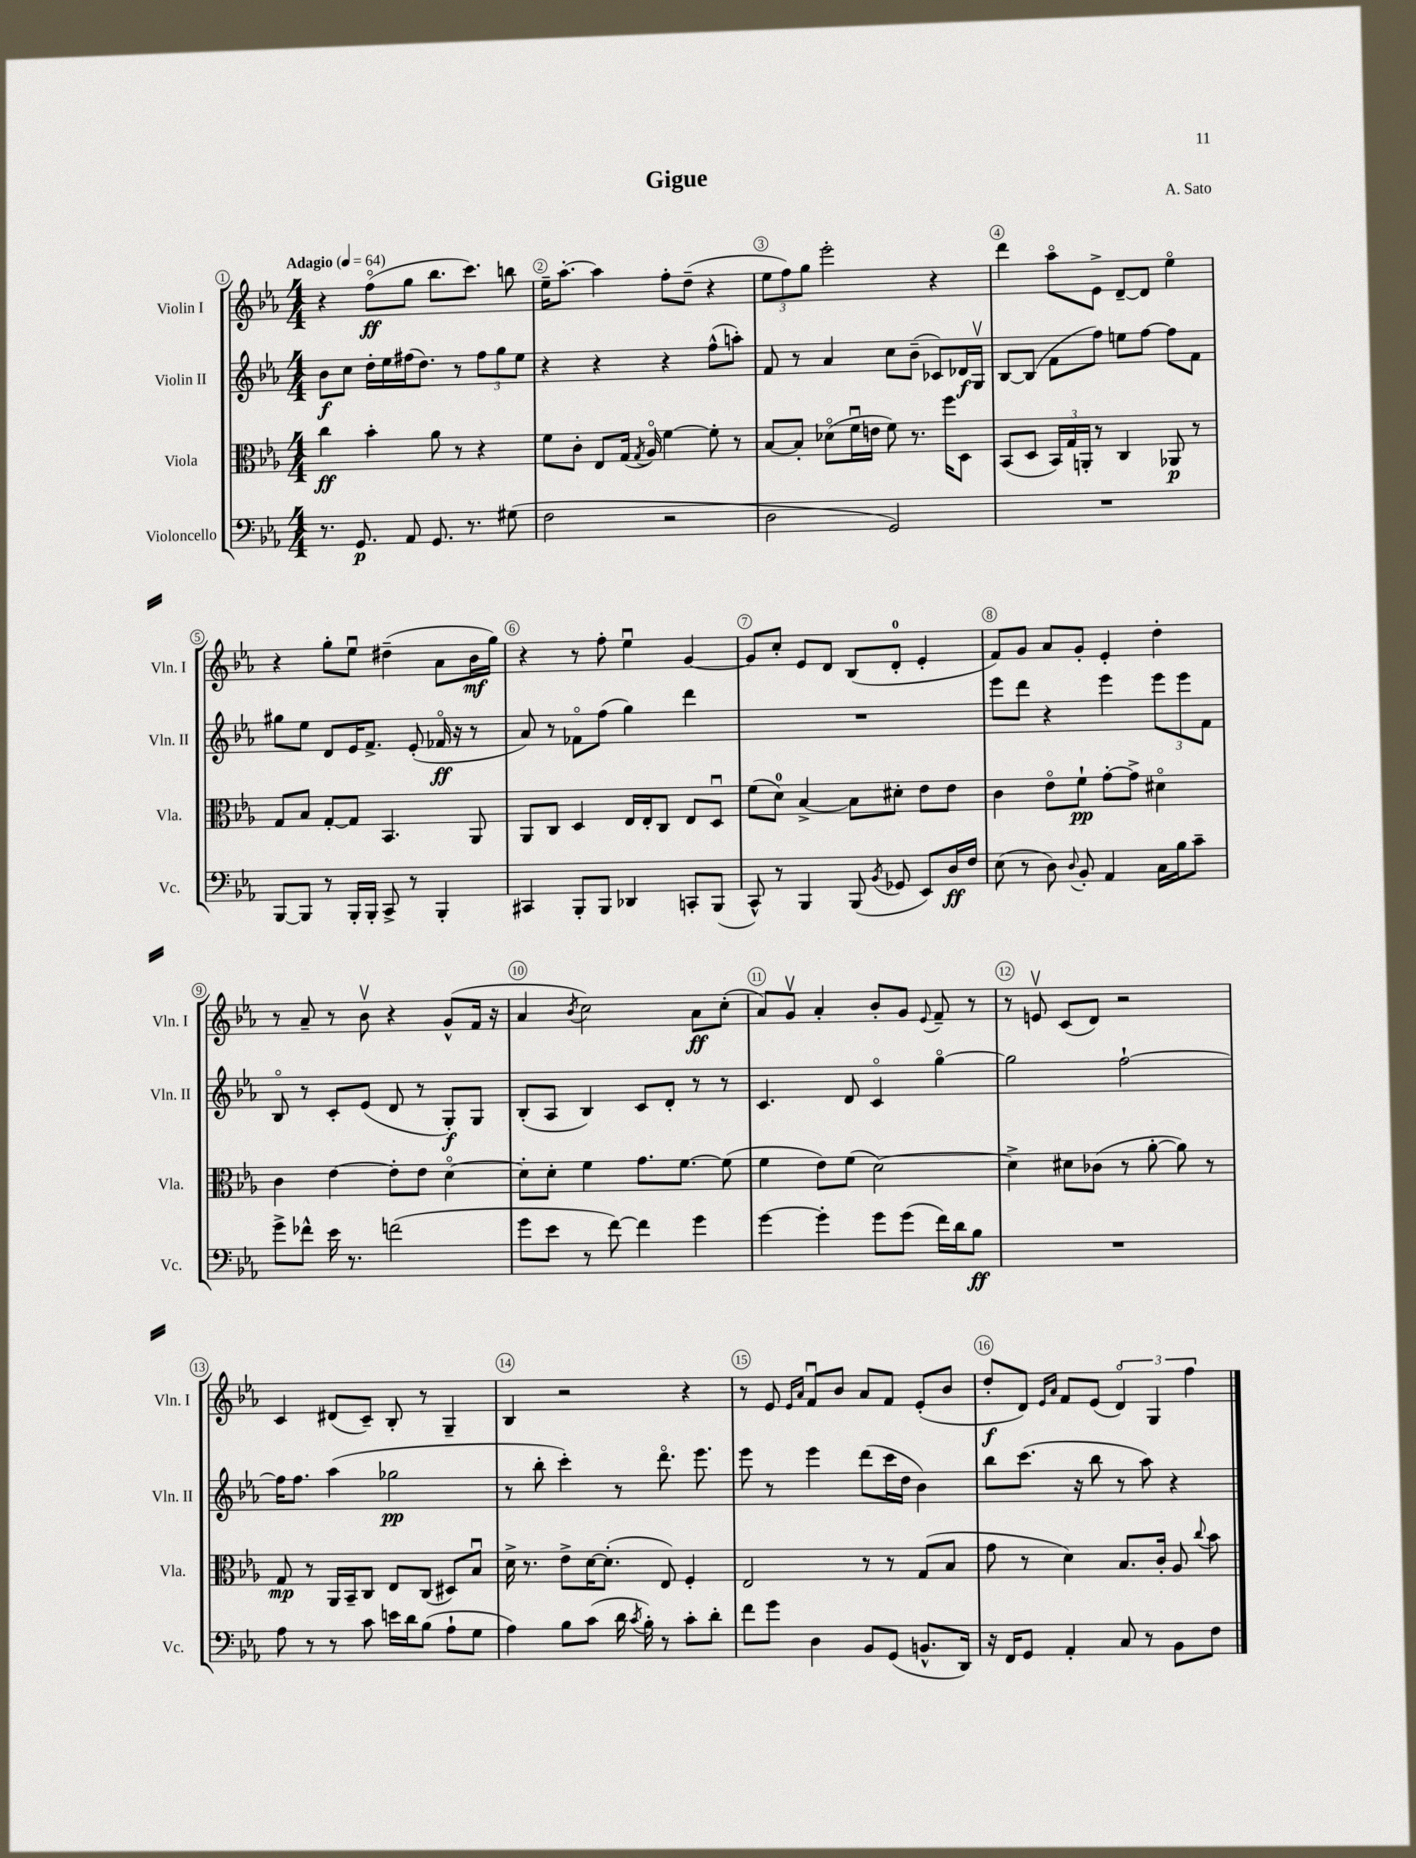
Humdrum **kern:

**kern	**dynam	**kern	**dynam	**kern	**dynam	**kern	**dynam
*part4	*part4	*part3	*part3	*part2	*part2	*part1	*part1
*staff4	*staff4	*staff3	*staff3	*staff2	*staff2	*staff1	*staff1
*I"Violoncello	*	*I"Viola	*	*I"Violin II	*	*I"Violin I	*
*I'Vc.	*	*I'Vla.	*	*I'Vln. II	*	*I'Vln. I	*
*clefF4	*	*clefC3	*	*clefG2	*	*clefG2	*
*k[b-e-a-]	*	*k[b-e-a-]	*	*k[b-e-a-]	*	*k[b-e-a-]	*
*M4/4	*	*M4/4	*	*M4/4	*	*M4/4	*
*MM64	*	*MM64	*	*MM64	*	*MM64	*
=1	=1	=1	=1	=1	=1	=1	=1
!	!	!	!	!	!	!LO:TX:a:B:t=Adagio	!
8.r	.	4cc\	ff	8b-\L	f	4r	.
.	.	.	.	8cc\J	.	.	.
8.GG/	p	.	.	.	.	.	.
.	.	4b-'\	.	16dd'\LL	.	(8ff\L	ff
.	.	.	.	16ee-\	.	.	.
8AA-/	.	.	.	(16ff#X\J	.	8gg\J	.
.	.	.	.	8.dd\J)	.	.	.
8.GG/	.	8a-\	.	.	.	8.bb-\L	.
.	.	8r	.	8r	.	.	.
8.r	.	.	.	.	.	8.ccc\J)	.
.	.	4r	.	12ff#\L	.	.	.
.	.	.	.	12gg\	.	.	.
(8G#X\	.	.	.	.	.	8bbn\	.
.	.	.	.	12ee-\J	.	.	.
=2	=2	=2	=2	=2	=2	=2	=2
2F\	.	8f\L	.	4r	.	16ee-~\KL	.
.	.	.	.	.	.	[8.aa-'\J	.
.	.	8c'\J	.	.	.	.	.
.	.	8E-/L	.	4r	.	4aa-\]	.
.	.	(16G/Jk	.	.	.	.	.
.	.	8qG/	.	.	.	.	.
.	.	16A-/)	.	.	.	.	.
2r	.	[4f\	.	4r	.	8ff'\L	.
.	.	.	.	.	.	(8dd~\J	.
.	.	8f'\]	.	(8ff^^\L	.	4r	.
.	.	8r	.	8aan'\J)	.	.	.
=3	=3	=3	=3	=3	=3	=3	=3
2D\	.	[8B-/L	.	8f/	.	12ee-\L	.
.	.	.	.	.	.	12ff\)	.
.	.	8B-'/J]	.	8r	.	.	.
.	.	.	.	.	.	12gg\J	.
.	.	(8d-X\L	.	4a-/	.	2eee-'\	.
.	.	16fu\L	.	.	.	.	.
.	.	16en\JJ	.	.	.	.	.
2GG/)	.	8f\)	.	8cc\L	.	.	.
.	.	8.r	.	(8b-~\J	.	.	.
.	.	.	.	8c-X/L)	.	4r	.
.	.	16ff\KL	.	.	.	.	.
.	.	8D\J	.	16d-X/L	f	.	.
.	.	.	.	16Gv/JJ	.	.	.
=4	=4	=4	=4	=4	=4	=4	=4
1r	.	(8BB-/L	.	[8B-/L	.	4ddd\	.
.	.	8D/J	.	(8B-/J]	.	.	.
.	.	24BB-/LL)	.	8f\L	.	8aa-\L	.
.	.	24G/	.	.	.	.	.
.	.	24AAn'/JJ	.	.	.	.	.
.	.	8r	.	8ff\J)	.	8e-^\J	.
.	.	4C/	.	8een\L	.	[8d~/L	.
.	.	.	.	[8ff\J	.	8d/J]	.
.	.	8AA-X/	p	8ff\L]	.	4ee-\	.
.	.	8r	.	8f\J	.	.	.
!!LO:LB:g=z
=5	=5	=5	=5	=5	=5	=5	=5
[8BBB-/L	.	8G/L	.	8gg#X\L	.	4r	.
8BBB-/J]	.	8B-/J	.	8ee-\J	.	.	.
8r	.	[8G'/L	.	8d/L	.	8gg'\L	.
16BBB-'/LL	.	8G/J]	.	16e-/K	.	8ee-u\J	.
16BBB-'/JJ	.	.	.	8.f^/J	.	.	.
8CC^/	.	4.BB-/	.	.	.	(4dd#X~\	.
8r	.	.	.	(8e-'/	.	.	.
4BBB-'/	.	.	.	16f-X/	ff	8a-\L	.
.	.	.	.	16r	.	.	.
.	.	8AA-/	.	8r	.	16b-\L	mf
.	.	.	.	.	.	16gg\JJ)	.
=6	=6	=6	=6	=6	=6	=6	=6
4CC#X/	.	8AA-/L	.	8a-/)	.	4r	.
.	.	8C/J	.	8r	.	.	.
8BBB-'/L	.	4D/	.	8f-X\L	.	8r	.
8BBB-/J	.	.	.	(8ff\J	.	8ff'\	.
4DD-X/	.	16E-/LL	.	4gg\)	.	4ee-u\	.
.	.	16E-'/J	.	.	.	.	.
.	.	8C/J	.	.	.	.	.
8CCn'/L	.	8E-/L	.	4ddd\	.	[4g/	.
(8BBB-/J	.	8Du/J	.	.	.	.	.
=7	=7	=7	=7	=7	=7	=7	=7
8CC^^/)	.	(8f\L	.	1r	.	8g/L]	.
8r	.	8d\J)	.	.	.	8cc'/J	.
4BBB-/	.	[4B-^/	.	.	.	8e-/L	.
.	.	.	.	.	.	8d/J	.
(8BBB-/	.	8B-\L]	.	.	.	(8B-/L	.
8qBB-/	.	.	.	.	.	.	.
8GG-X/	.	8d#X'\J	.	.	.	8d'/J	.
8EE-/L)	.	8e-\L	.	.	.	4e-'/	.
16D/L	ff	8e-\J	.	.	.	.	.
16F/JJ	.	.	.	.	.	.	.
=8	=8	=8	=8	=8	=8	=8	=8
(8E-\	.	4c\	.	8eee-\L	.	8f/L)	.
8r	.	.	.	8ddd\J	.	8g/J	.
8D\)	.	8e-\L	.	4r	.	8a-/L	.
8qqD/	.	.	.	.	.	.	.
8BB-'/	.	8f`\J	pp	.	.	8g'/J	.
4AA-/	.	[8g'\L	.	4eee-\	.	4e-'/	.
.	.	8g^\J]	.	.	.	.	.
16C\LL	.	4d#X\	.	12eee-\L	.	4dd'\	.
16B-\J	.	.	.	.	.	.	.
.	.	.	.	12eee-\	.	.	.
8c~\J	.	.	.	.	.	.	.
.	.	.	.	12f\J	.	.	.
!!LO:LB:g=z
=9	=9	=9	=9	=9	=9	=9	=9
8g^\L	.	4c\	.	8B-/	.	8r	.
8f-X^^\J	.	.	.	8r	.	8a-~/	.
16e-\	.	[4e-\	.	8c'/L	.	8r	.
8.r	.	.	.	.	.	.	.
.	.	.	.	(8e-/J	.	8b-v\	.
(2fn\	.	8e-'\L]	.	8d/	.	4r	.
.	.	8e-\J	.	8r	.	.	.
.	.	[4d\	.	8G'/L)	f	(8g^^/L	.
.	.	.	.	8G/J	.	16f/Jk	.
.	.	.	.	.	.	16r	.
=10	=10	=10	=10	=10	=10	=10	=10
8g\L	.	8d'\L]	.	(8B-'/L	.	4a-/	.
8e-\J	.	8d'\J	.	8A-/J	.	.	.
.	.	.	.	.	.	8qb-/	.
8r	.	4f\	.	4B-/)	.	2cc\)	.
[8f\)	.	.	.	.	.	.	.
4f\]	.	8.g\L	.	8c/L	.	.	.
.	.	.	.	8d'/J	.	.	.
.	.	[8.f\J	.	.	.	.	.
4g\	.	.	.	8r	.	8a-\L	ff
.	.	(8f\]	.	8r	.	(8cc'\J	.
=11	=11	=11	=11	=11	=11	=11	=11
[4g\	.	4f\	.	4.c/	.	8a-/L)	.
.	.	.	.	.	.	8gv/J	.
4g'\]	.	8e-\L)	.	.	.	4a-'/	.
.	.	(8f\J	.	8d/	.	.	.
8g\L	.	[2d\)	.	4c/	.	8b-'/L	.
(8g\J	.	.	.	.	.	8g/J	.
.	.	.	.	.	.	8qqe-/	.
16f\LL)	.	.	.	[4gg\	.	8f~/	.
16d\J	.	.	.	.	.	.	.
8B-\J	ff	.	.	.	.	8r	.
=12	=12	=12	=12	=12	=12	=12	=12
1r	.	4d^\]	.	2gg\]	.	8r	.
.	.	.	.	.	.	8env/	.
.	.	8d#X\L	.	.	.	(8c/L	.
.	.	(8c-X\J	.	.	.	8d/J)	.
.	.	8r	.	[2ff`\	.	2r	.
.	.	[8a-'\	.	.	.	.	.
.	.	8a-\])	.	.	.	.	.
.	.	8r	.	.	.	.	.
!!LO:LB:g=z
=13	=13	=13	=13	=13	=13	=13	=13
8A-\	.	8G/	mp	16ff\KL]	.	4c/	.
.	.	.	.	8.ff\J	.	.	.
8r	.	8r	.	.	.	.	.
8r	.	16AA-/LL	.	(4aa-\	.	(8d#X/L	.
.	.	16BB-~/J	.	.	.	.	.
8c\	.	8C/J	.	.	.	8c~/J)	.
16en\LL	.	8E-/L	.	2gg-X\	pp	8B-'/	.
16d\J	.	.	.	.	.	.	.
(8B-\J	.	(8C/J	.	.	.	8r	.
8A-`\L	.	8D#X/L)	.	.	.	4G~/	.
8G\J	.	8B-u/J	.	.	.	.	.
=14	=14	=14	=14	=14	=14	=14	=14
4A-\)	.	16d^\	.	8r	.	4B-/	.
.	.	8.r	.	.	.	.	.
.	.	.	.	8bb-'\	.	.	.
8B-\L	.	8e-^\L	.	4ccc'\)	.	2r	.
(8c\J	.	[16d\K	.	.	.	.	.
.	.	(8.d'\J]	.	.	.	.	.
16d\	.	.	.	8r	.	.	.
8qc/	.	.	.	.	.	.	.
16B-'\)	.	.	.	.	.	.	.
8r	.	8E-/)	.	8.ddd\	.	.	.
8c'\L	.	4F'/	.	.	.	4r	.
.	.	.	.	8.eee-\	.	.	.
8d'\J	.	.	.	.	.	.	.
=15	=15	=15	=15	=15	=15	=15	=15
8f\L	.	2E-/	.	8eee-\	.	8r	.
8g\J	.	.	.	8r	.	8e-/	.
.	.	.	.	.	.	16qqe-/LL	.
.	.	.	.	.	.	16qqa-/JJ	.
4D\	.	.	.	4eee-\	.	8fu/L	.
.	.	.	.	.	.	8b-/J	.
8BB-/L	.	8r	.	(8ddd\L	.	8a-/L	.
(8GG/J	.	8r	.	16ccc\L	.	8f/J	.
.	.	.	.	16dd\JJ	.	.	.
8.BBn^^/L	.	(8G/L	.	4b-\)	.	(8e-'/L	.
.	.	8B-/J	.	.	.	8b-/J	.
16DD/Jk)	.	.	.	.	.	.	.
=16	=16	=16	=16	=16	=16	=16	=16
16r	.	8g\	.	8bb-\L	.	8dd'/L	f
16FF/KL	.	.	.	.	.	.	.
8GG/J	.	8r	.	(8.ccc\J	.	8d/J)	.
.	.	.	.	.	.	16qqe-/LL	.
.	.	.	.	.	.	16qqa-/JJ	.
4AA-'/	.	4d\)	.	.	.	8f/L	.
.	.	.	.	16r	.	.	.
.	.	.	.	8bb-\	.	(8e-/J	.
8C/	.	8.B-/L	.	8r	.	6d/)	.
8r	.	.	.	8aa-\)	.	.	.
.	.	.	.	.	.	6G/	.
.	.	16c'/Jk	.	.	.	.	.
8BB-\L	.	8A-/	.	4r	.	.	.
.	.	.	.	.	.	6ff\	.
.	.	8qqcc/	.	.	.	.	.
8F\J	.	8b-\	.	.	.	.	.
==	==	==	==	==	==	==	==
*-	*-	*-	*-	*-	*-	*-	*-
